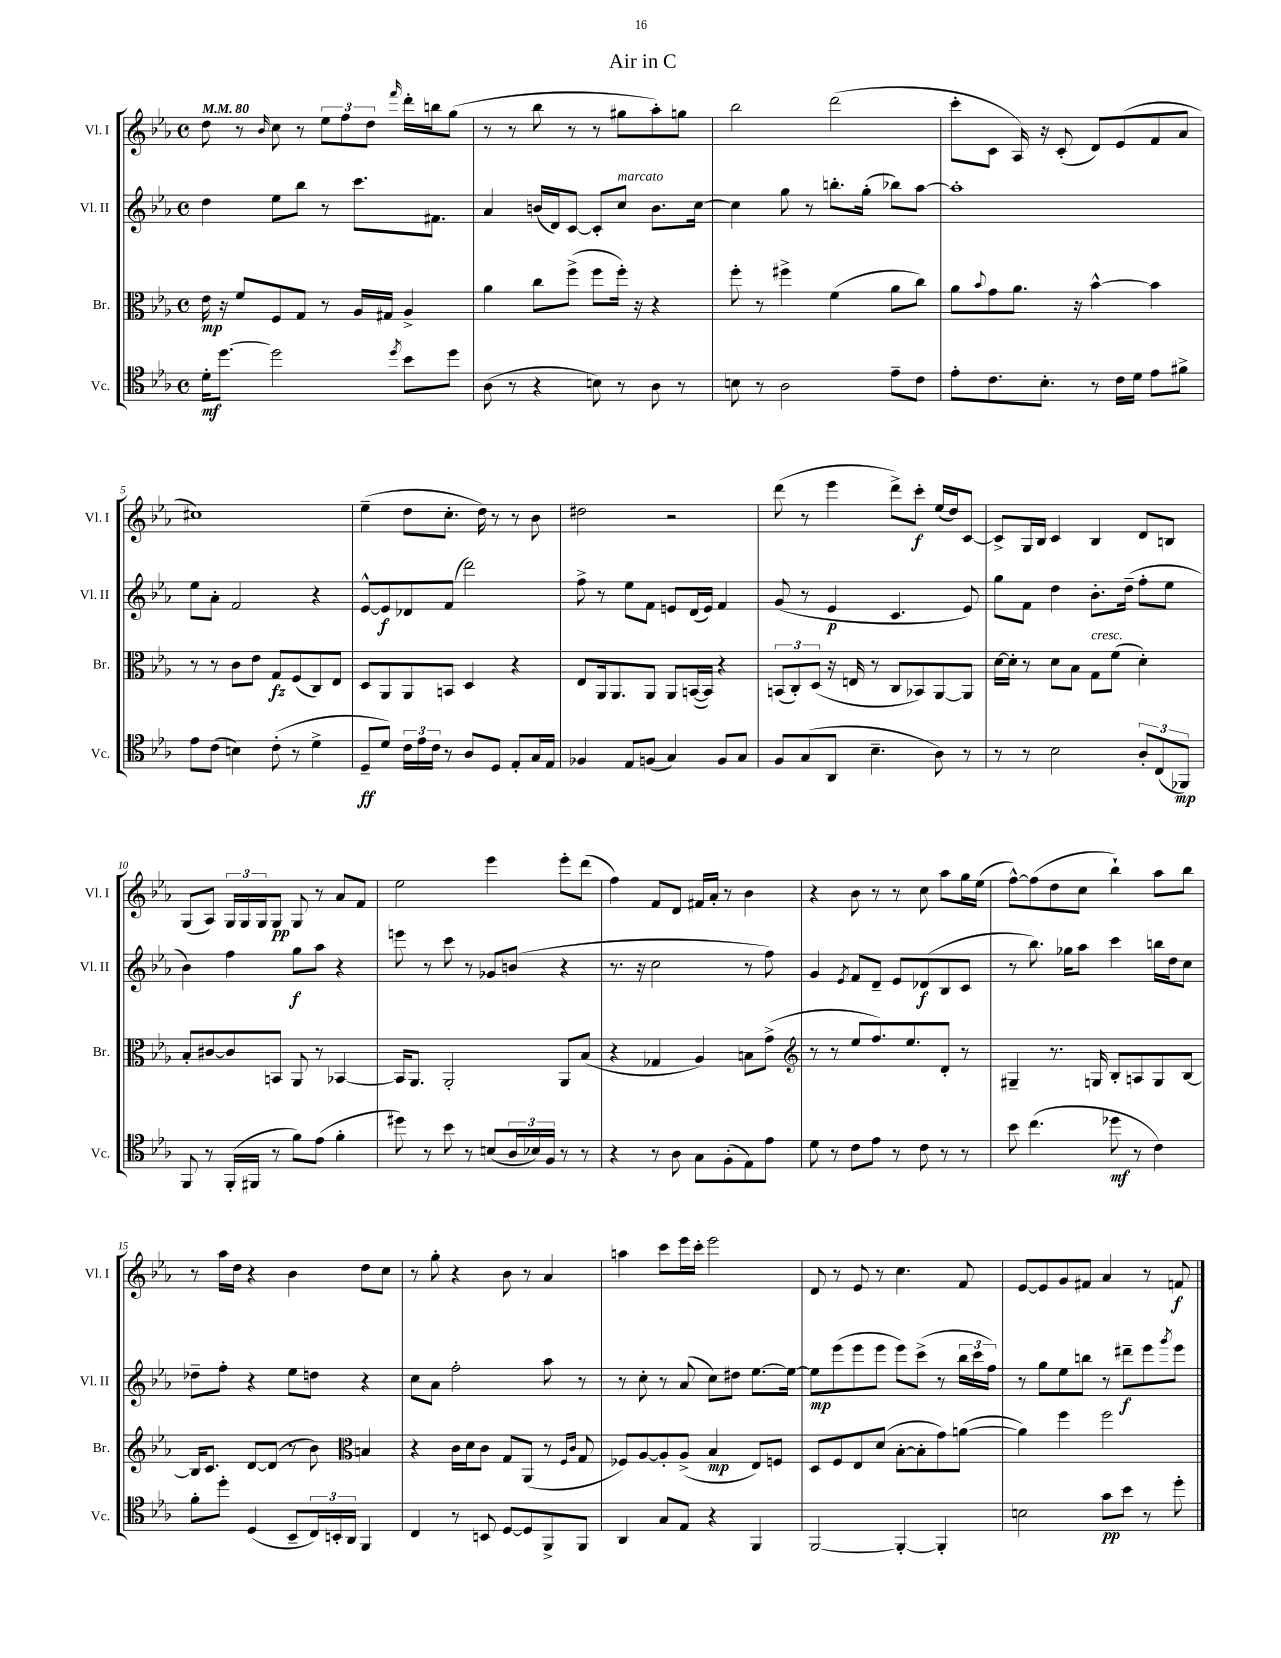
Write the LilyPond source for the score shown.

\header { title = "Air in C" }
<<
\new StaffGroup <<
\new Staff = "s0" \with { instrumentName = "Vl. I" shortInstrumentName = "Vl. I" } {
    \clef treble \key ees \major \defaultTimeSignature \time 4/4 \tempo 4 = 80
    d''8 r8 \grace { bes'16 } c''8 r8 \tuplet 3/2 { ees''8 f''8 d''8 } \grace { f'''16 } d'''16-. b''16 g''8( |
    r8 r8 bes''8 r8 r8 gis''8 aes''8-.) g''8 |
    bes''2 d'''2( |
    c'''8-. c'8 aes16) r16 c'8-.( d'8) ees'8( f'8 aes'8 |
    cis''1) |
    ees''4--( d''8 c''8.-. d''16) r8 r8 bes'8 |
    dis''2 r2 |
    d'''8( r8 ees'''4 d'''8->) c'''8-.\f ees''16( d''16) c'8~ |
    c'8-> g16 bes16 c'4 bes4 d'8 b8 |
    g8( aes8) \tuplet 3/2 { g16 g16 g16 } g8\pp g8 r8 aes'8 f'8 |
    ees''2 ees'''4 ees'''8-. d'''8( |
    f''4) f'8 d'8 fis'16 aes'16-. r8 bes'4 |
    r4 bes'8 r8 r8 c''8 aes''8 g''16 ees''16( |
    f''8~-^) f''8( d''8 c''8 bes''4-!) aes''8 bes''8 |
    r8 aes''16 d''16 r4 bes'4 d''8 c''8 |
    r8 g''8-. r4 bes'8 r8 aes'4 |
    a''4 c'''8 ees'''16 c'''16-. ees'''2 |
    d'8 r8 ees'8 r8 c''4. f'8 |
    ees'8~ ees'8 g'8 fis'8 aes'4 r8 f'8\f \bar "|." |
}
\new Staff = "s1" \with { instrumentName = "Vl. II" shortInstrumentName = "Vl. II" } {
    \clef treble \key ees \major \defaultTimeSignature \time 4/4
    d''4 ees''8 bes''8 r8 c'''8. fis'8. |
    aes'4 b'16( d'16) c'8~ c'8-. c''8^\markup { \italic "marcato" } b'8. c''16~ |
    c''4 g''8 r8 b''8.-. g''16-.( bes''8) aes''8~ |
    aes''1-. |
    ees''8 aes'8-. f'2 r4 |
    ees'8~-^ ees'8\f des'8 f'8( d'''2) |
    f''8-> r8 ees''8 f'8 e'8 d'16( e'16) f'4 |
    g'8( r8 ees'4\p c'4. ees'8) |
    g''8 f'8 d''4 bes'8.-. d''16--( f''8-. ees''8 |
    bes'4) f''4 g''8\f aes''8 r4 |
    e'''8 r8 c'''8 r8 ges'8 b'8( r4 |
    r8. r16 c''2 r8 f''8) |
    g'4 \acciaccatura { ees'8 } f'8 d'8-- ees'8 des'8\f( bes8 c'8 |
    r8 bes''8.) ges''16 aes''8 c'''4 b''16 d''16 c''8 |
    des''8-- f''8-. r4 ees''8 d''8 r4 |
    c''8 aes'8 f''2-. aes''8 r8 |
    r8 c''8-. r8 aes'8( c''8) dis''8 ees''8.~ ees''16~ |
    ees''8\mp ees'''8( ees'''8 ees'''8 ees'''8) c'''8->( r8 \tuplet 3/2 { bes''16 c'''16 f''16) } |
    r8 g''8 ees''8 b''8 r8 dis'''8--\f ees'''8 \acciaccatura { g'''8 } ees'''8 \bar "|." |
}
\new Staff = "s2" \with { instrumentName = "Br." shortInstrumentName = "Br." } {
    \clef alto \key ees \major \defaultTimeSignature \time 4/4
    ees'16\mp r16 f'8 f8 g8 r8 aes16 gis16 aes4-> |
    aes'4 c''8 f''8->( f''8 f''16-.) r16 r4 |
    f''8-. r8 fis''4-> f'4( aes'8 c''8) |
    aes'8 \appoggiatura { bes'8 } g'8 aes'8. r16 bes'4~-^ bes'4 |
    r8 r8 c'8 ees'8 g8\fz f8( c8) ees8 |
    d8 aes,8 aes,8 b,8 d4 r4 |
    ees8 aes,16 aes,8. aes,8 aes,8 b,16~( b,16) r4 |
    \tuplet 3/2 { b,8( c8-.) d8( } r16 e16 r8 c8 bes,8) aes,8~ aes,8 |
    d'16~ d'16-. r8 d'8 bes8 g8^\markup { \italic "cresc." } f'8( d'4-.) |
    bes8-. cis'8~ cis'8 b,8 aes,8 r8 bes,4~ |
    bes,16 aes,8. aes,2-. aes,8 bes8( |
    r4 ges4 aes4) b8 g'8->( |
    \clef treble r8 r8 ees''8 f''8.) ees''8. d'8-. r8 |
    gis4-- r8. g16 bes8-. a8 g8 bes8~ |
    bes16 c'8. d'8~ d'8( r8 bes'8) \clef alto b4 |
    r4 c'16 d'16 c'8 g8 aes,8( r8 \grace { f16 c'16 } g8 |
    fes8) aes8~ aes8-. aes8->( bes4\mp ees8) f8 |
    d8 f8 ees8 d'8( bes8~-. bes8-. g'8) a'8~( |
    a'4) f''4 f''2 \bar "|." |
}
\new Staff = "s3" \with { instrumentName = "Vc." shortInstrumentName = "Vc." } {
    \clef tenor \key ees \major \defaultTimeSignature \time 4/4
    d'16-.\mf d''8.~ d''2 \acciaccatura { d''8 } bes'8 d''8 |
    aes8( r8 r4 b8) r8 aes8 r8 |
    b8 r8 aes2 ees'8-- c'8 |
    ees'8-. c'8. bes8.-. r8 c'16 d'16 ees'8 fis'8-> |
    ees'8 c'8( b4) c'8-.( r8 d'4-> |
    d8--\ff d'8) \tuplet 3/2 { c'16 ees'16 c'16 } r8 aes8 d8 ees8-. g16 ees16 |
    fes4 ees8 f8( g4) f8 g8 |
    f8 g8( aes,8 bes4.-- aes8) r8 |
    r8 r8 bes2 \tuplet 3/2 { aes8-. c8( fes,8\mp) } |
    f,8 r8 f,16-.( fis,16 r8 f'8) ees'8( f'4-. |
    dis''8) r8 bes'8 r8 b8( \tuplet 3/2 { aes16 bes16) f16 } r8 r8 |
    r4 r8 aes8 g8 f8-.( ees8) ees'8 |
    d'8 r8 c'8 ees'8 r8 c'8 r8 r8 |
    bes'8 c''4.( des''8\mf r8 c'4) |
    f'8-. d''8-. d4( bes,8-- \tuplet 3/2 { c16) b,16-. aes,16 } f,4 |
    c4 r8 b,8 d8~ d8 f,8-> f,8 |
    aes,4 g8 ees8 r4 f,4 |
    f,2~ f,4~-. f,4-. |
    b2 g'8\pp bes'8 r8 d''8-. \bar "|." |
}
>>
>>
